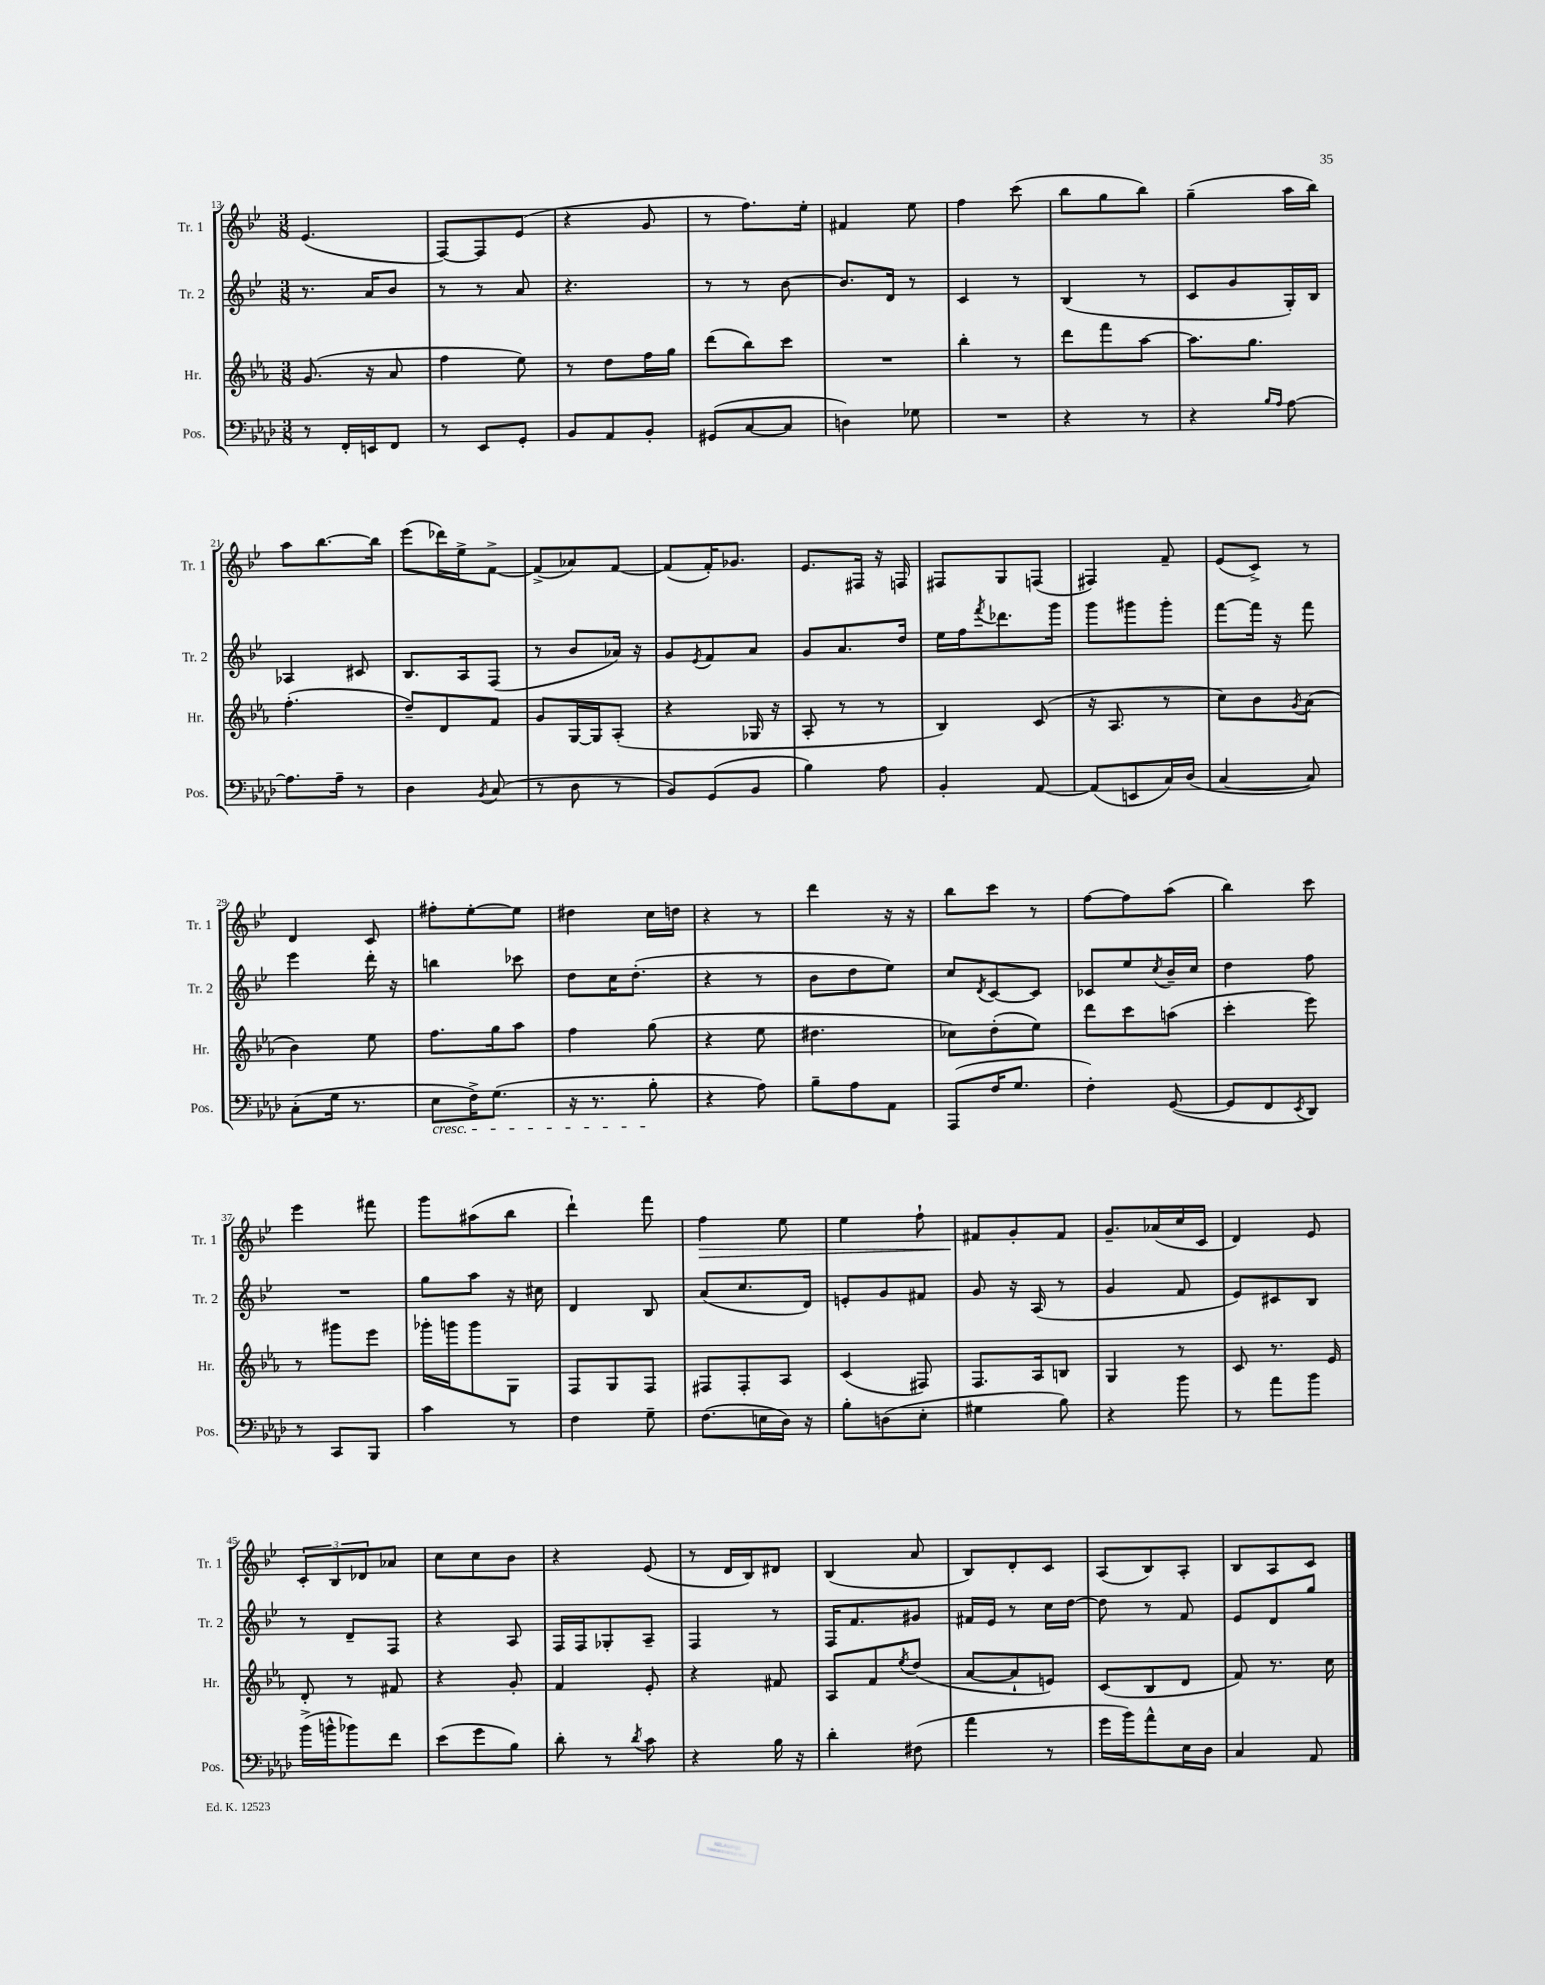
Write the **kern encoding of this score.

**kern	**kern	**kern	**kern
*staff4	*staff3	*staff2	*staff1
*clefF4	*clefG2	*clefG2	*clefG2
*k[b-e-a-d-]	*k[b-e-a-]	*k[b-e-]	*k[b-e-]
*M3/8	*M3/8	*M3/8	*M3/8
8r	(8.g/	8.r	(4.e-/
16FF'/LL	.	.	.
16EE/J	16r	16a/LK	.
8FF/J	8a-/	8b-/J	.
=	=	=	=
8r	4ff\	8r	[8F/L)
8EE-/L	.	8r	8F/]
8GG'/J	8ee-\)	8a/	(8e-/J
=	=	=	=
8BB-/L	8r	4.r	4r
8AA-/	8dd\L	.	.
8BB-'/J	16ff\L	.	8g/
.	16gg\JJ	.	.
=	=	=	=
(8GG#/L	(8ddd\L	8r	8r
[8C/	8bb-\)	8r	8.ff\L)
8C/]J	8ccc\J	[8b-\	.
.	.	.	16ee-'\Jk
=	=	=	=
4D\)	4.r	8.b-/]L	4f#/
.	.	16d/Jk	.
8G-\	.	8r	8ee-\
=	=	=	=
4.r	4bb-'\	4c/	4ff\
.	8r	8r	(8ccc\
=	=	=	=
4r	8ddd\L	(4B-/	8bb-\L
.	8fff\	.	8gg\
8r	[8aa-\J	8r	8bb-\J)
=	=	=	=
4r	8.aa-\]L	8c/L	(4gg~\
.	.	8g/	.
.	8.gg\J	.	.
16qqB-/LL	.	.	.
16qqA-/JJ	.	.	.
[8A-\	.	16G'/L)	16aa\LL
.	.	16B-/JJ	16bb-\JJ)
=	=	=	=
8.A-\]L	(4.ff'\	4A-/	8aa\L
.	.	.	[8.bb-\
16A-~\Jk	.	.	.
8r	.	8c#/	.
.	.	.	16bb-\]Jk
=	=	=	=
4D-\	8dd~/L)	8.B-/L	(8eee-\L
.	8d/	.	16ddd-\L)
.	.	16A/k	16ee-^\J
8qBB-/	.	.	.
(8C/	8f/J	(8F/J	[8f^\J
=	=	=	=
8r	8g/L	8r	(8f^/]L
8D-\	[16G/L	8b-/L	8a-/)
.	16G/]J	.	.
8r	(8A-'/J	16a-/Jk)	[8f/J
.	.	16r	.
=	=	=	=
8BB-/L)	4r	8g/L	(8f/]L
.	.	8qe-/	.
(8GG/	.	8f/	16f'/K)
.	.	.	8.g-/J
8BB-/J	16G-/	8a/J	.
.	16r	.	.
=	=	=	=
4B-\)	8A-'/	8g/L	8.e-/L
.	8r	8.a/	.
.	.	.	16F#/Jk
8A-\	8r	.	16r
.	.	16dd/Jk	16F/
=	=	=	=
4BB-'/	4B-/)	16ee-\LL	8F#/L
.	.	16ff\J	.
.	.	8qfff/	.
.	.	8.ddd-\	8G/
[8AA-/	(8c/	.	(8F/J
.	.	16ggg\Jk	.
=	=	=	=
(8AA-/]L	16r	8ggg\L	4F#/)
.	8.A-/	.	.
8EE/	.	8ggg#\	.
16C/L)	8r	8ggg#'\J	8f~/
(16D-/JJ	.	.	.
=	=	=	=
[4C/	8cc\L)	[8fff\L	(8e-/L
.	8b-\	16fff\]Jk	8c^/J)
.	.	16r	.
.	8qg/	.	.
8C/])	(8a-\J	8fff\	8r
=	=	=	=
(8C'\L	4b-\)	4eee-\	4d/
16G\Jk	.	.	.
8.r	.	.	.
.	8ee-\	16ddd'\	8c/
.	.	16r	.
=	=	=	=
8E-\L	8.ff\L	4bb\	8ff#'\L
16F^\K)	.	.	[8ee-'\
(8.G\J	16gg\k	.	.
.	8aa-\J	8ccc-\	8ee-\]J
=	=	=	=
16r	4ff\	8dd\L	4dd#\
8.r	.	.	.
.	.	16cc\K	.
.	.	(8.dd'\J	.
8B-'\	(8gg\	.	16cc\LL
.	.	.	16dd\JJ
=	=	=	=
4r	4r	4r	4r
8A-\)	8ee-\	8r	8r
=	=	=	=
8B-~\L	4.dd#\	8b-\L	4ddd\
8A-\	.	8dd\	.
8AA-\J	.	8ee-\J)	16r
.	.	.	16r
=	=	=	=
(8AAA-/L	8cc-\L)	8cc/L	8bb-\L
.	.	8qd/	.
16F/K	(8dd'\	[8c/	8ccc\J
8.G/J	.	.	.
.	8ee-\J)	8c/]J	8r
=	=	=	=
4F'\)	8ddd\L	8c-/L	[8ff\L
.	8ccc\	8ee-/	8ff\]
.	.	8qcc/	.
([8GG/	(8aa\J	16b-~/L	(8aa\J
.	.	16cc/JJ	.
=	=	=	=
8GG/]L	4ccc'\	4dd\	4bb-\)
8FF/	.	.	.
8qEE-/	.	.	.
8DD-/J)	8eee-\)	8ff\	8ccc\
=	=	=	=
8r	8r	4.r	4eee-\
8CC/L	8ggg#\L	.	.
8BBB-/J	8eee-\J	.	8fff#\
=	=	=	=
4c\	16ggg-'\LL	8gg\L	8ggg\L
.	16ggg\J	.	.
.	8ggg\	8aa\J	(8aa#\
8r	8G\J	16r	8bb-\J
.	.	16cc#\	.
=	=	=	=
4F\	8F/L	4d/	4ddd`\)
.	8G/	.	.
8G~\	8F/J	8B-/	8fff\
=	=	=	=
(8.F\L	8F#/L	(8a/L	4ff\
.	8F#'/	8.cc/	.
16E\L	.	.	.
16D-\JJ)	8A-/J	.	8ee-\
16r	.	16d/Jk)	.
=	=	=	=
8B-'\L	(4c/	8e'/L	4ee-\
(8D\	.	8g/	.
8E-'\J	8F#/)	8f#/J	8ff`\
=	=	=	=
4G#\	8.F/L	8g/	8f#/L
.	.	16r	8g'/
.	16A-/k	(16A/	.
8B-\)	8B/J	8r	8f#/J
=	=	=	=
4r	4G/	4g/	8.g~/L
.	.	.	(16a-/L
8b-\	8r	8f/	16cc/
.	.	.	16c/JJ
=	=	=	=
8r	8c/	8e-/L)	4d/)
8a-\L	8.r	8c#/	.
8b-\J	.	8B-/J	8e-/
.	16e-/	.	.
=	=	=	=
(16b-^\LL	8d'/	8r	12c'/L
16b^^\J	.	.	.
.	.	.	12B-/
8b-\)	8r	8d~/L	.
.	.	.	12d-/
8f\J	8f#/	8F/J	8a-/J
=	=	=	=
(8e-\L	4r	4r	8cc\L
8g\	.	.	8cc\
8B-\J)	8g'/	8A/	8b-\J
=	=	=	=
8d-'\	4f/	16F/LL	4r
.	.	16F/J	.
8r	.	8G-'/	.
8qd-/	.	.	.
8c\	8e-'/	8A~/J	(8e-/
=	=	=	=
4r	4r	4F/	8r
.	.	.	16d/LL
.	.	.	16B-/J)
16B-\	8f#/	8r	8d#/J
16r	.	.	.
=	=	=	=
4d-'\	8A-/L	16F/LK	(4B-/
.	.	8.f/	.
.	8f/	.	.
.	8qee-/	.	.
(8F#\	(8dd/J	8g#/J	8a/
=	=	=	=
4a-\	[8a-/L	16f#/LL	8B-/L)
.	.	16e-/JJ	.
.	8a-`/]	8r	8d'/
8r	8e/J)	16cc\LL	8c/J
.	.	[16dd\JJ	.
=	=	=	=
16g\LL	(8c/L	8dd\]	(8A/L
16b-\J)	.	.	.
8a-^^\	8B-/	8r	8B-/)
16E-\L	8d/J	8f/	8A'/J
16D-\JJ	.	.	.
=	=	=	=
4C/	8f/)	8e-/L	8B-/L
.	8.r	8d/	8A/
8AA-/	.	8gg/J	8c/J
.	16cc\	.	.
==	==	==	==
*-	*-	*-	*-
